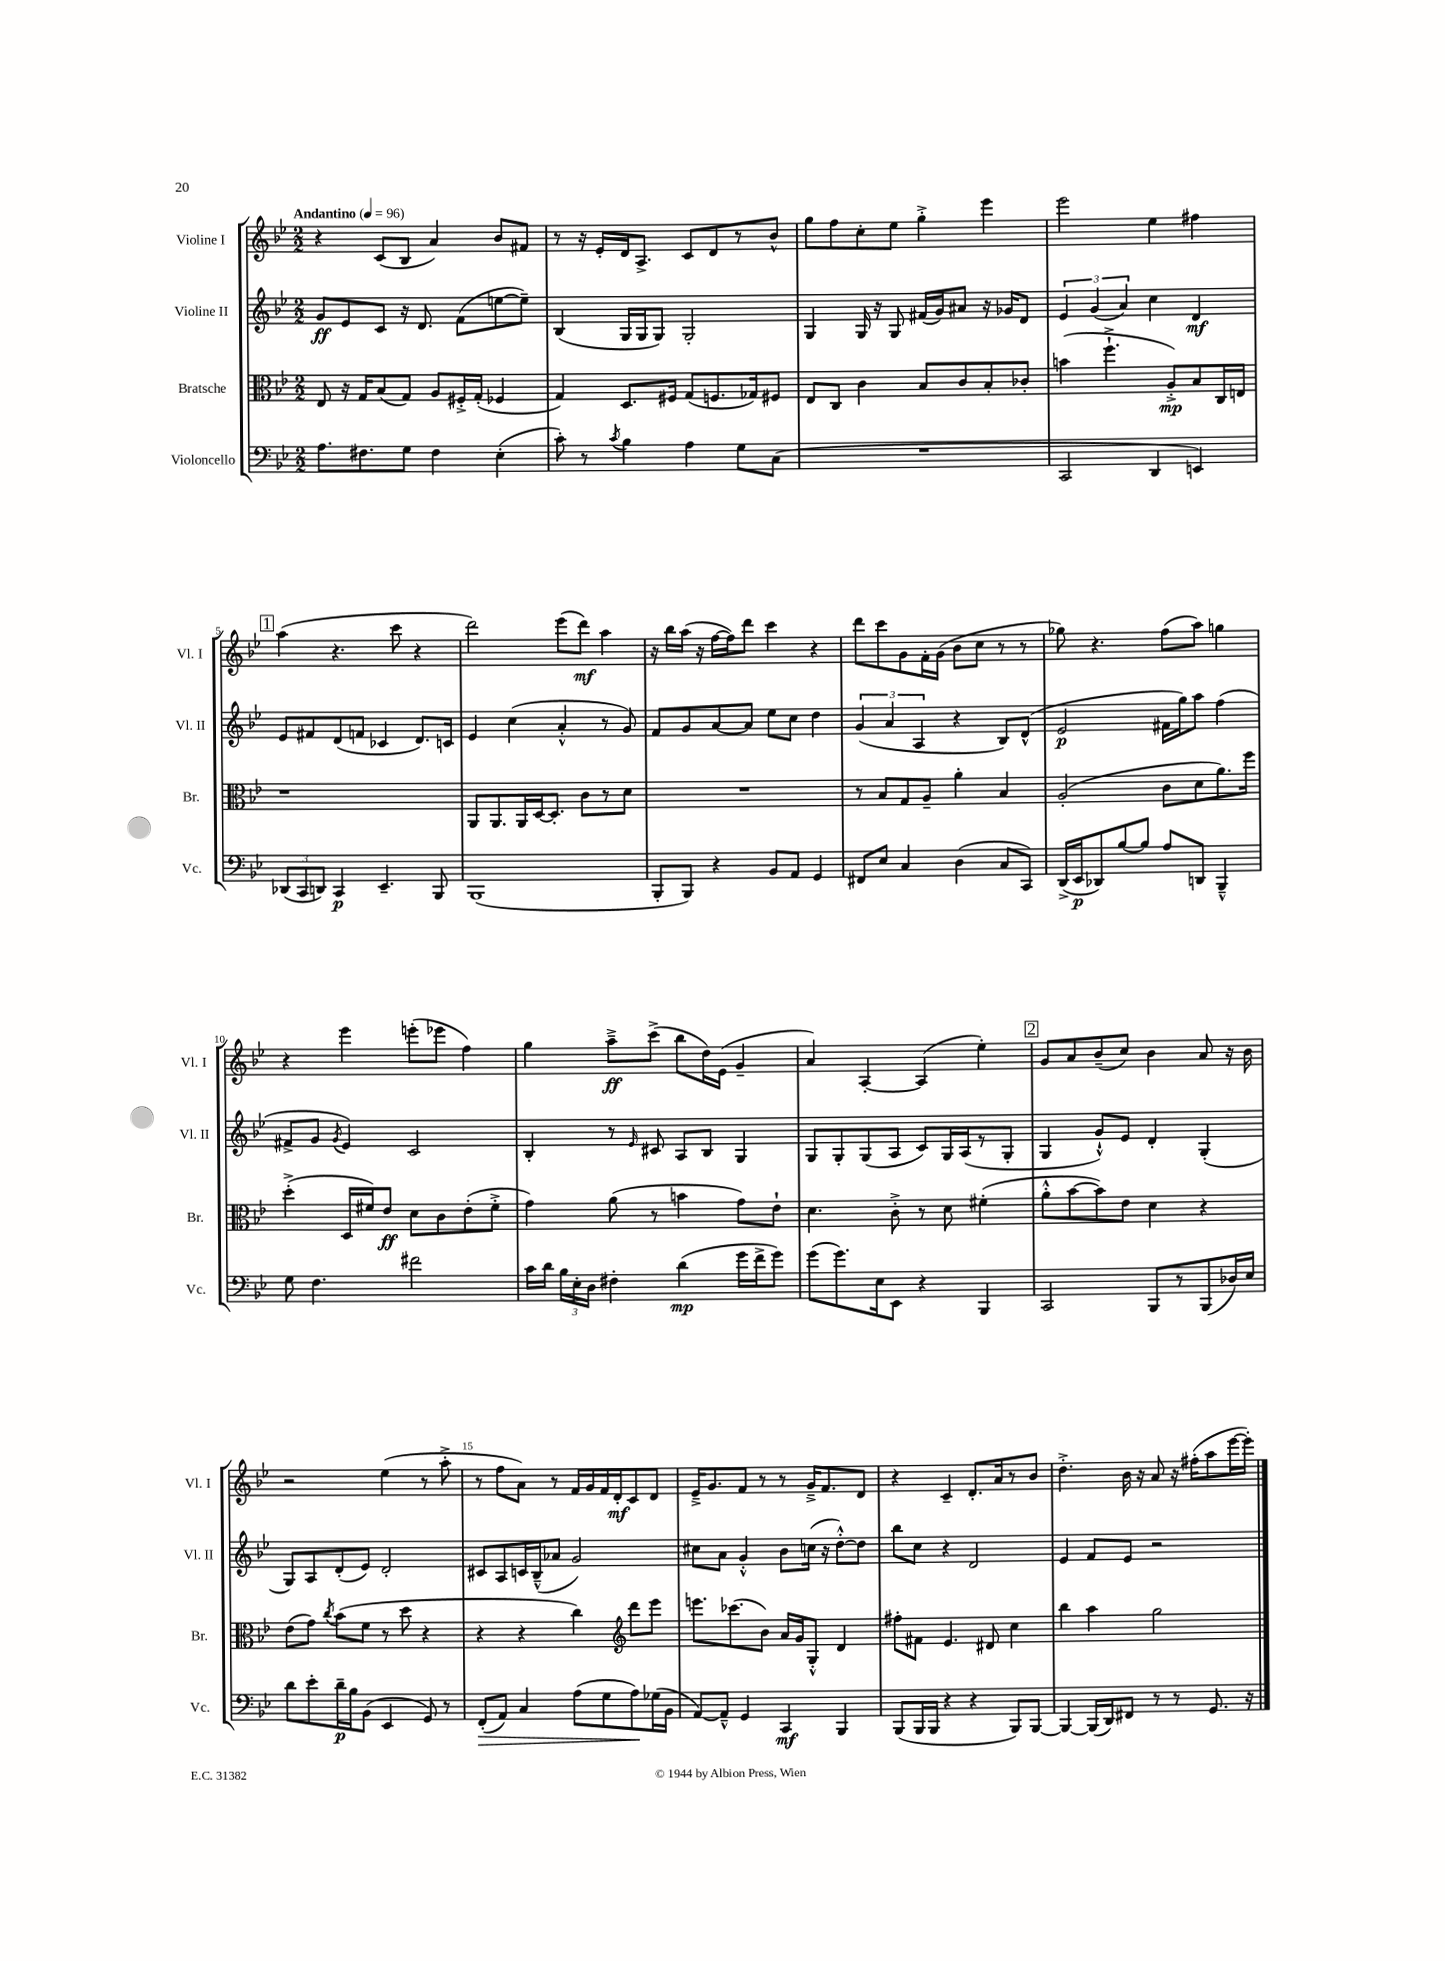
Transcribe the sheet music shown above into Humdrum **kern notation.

**kern	**kern	**kern	**kern
*staff4	*staff3	*staff2	*staff1
*clefF4	*clefC3	*clefG2	*clefG2
*k[b-e-]	*k[b-e-]	*k[b-e-]	*k[b-e-]
*M2/2	*M2/2	*M2/2	*M2/2
*MM96	*MM96	*MM96	*MM96
8.A	8E-	8g	4r
.	16r	8e-	.
8.F#	16G	.	.
.	(8B-	8c	(8c
8G	8G)	16r	8B-
.	.	8.d	.
4F#	8A	.	4a)
.	16F#'^	(8f	.
.	(16G'	.	.
(4E-'	4F-	[8ee	8b-
.	.	8ee~])	8f#
=	=	=	=
8c')	4G)	(4B-	8r
8r	.	.	16r
.	.	.	16e-'
8qc	.	.	.
4B-	8.D	16G	16d
.	.	16G	8.A^
.	.	8G)	.
.	16F#	.	.
4A	(8G	2G'	8c
.	8.F	.	8d
8G	.	.	8r
.	16G-)	.	.
(8C	8F#	.	8b-^^
=	=	=	=
1r	8E-	4G	8gg
.	8C	.	8ff
.	4c	16G	8cc'
.	.	16r	.
.	.	8G	8ee-
.	8B-	(16f#	4gg'^
.	.	16g)	.
.	8c	8a#	.
.	8B-'	16r	4eee-
.	.	16g-	.
.	8c-'	8d	.
=	=	=	=
2CC	(4b	6e-	2eee-
.	.	(6g	.
.	4.ff`^	.	.
.	.	6a)	.
4DD	.	4cc	4ee-
.	8A'^)	.	.
4EE)	8B-	4d	4ff#
.	16C	.	.
.	16E	.	.
=	=	=	=
(12DD-	1r	8e-	(4aa
12CC	.	.	.
.	.	8f#	.
12DD)	.	.	.
4CC	.	(8d	4.r
.	.	8f	.
4.EE-~	.	4c-	.
.	.	.	8ccc
.	.	8.d)	4r
8BBB-	.	.	.
.	.	16c	.
=	=	=	=
(1BBB-	8AA	4e-	2ddd)
.	8.AA	.	.
.	.	(4cc	.
.	16AA	.	.
.	[16D	.	.
.	8.D']	.	.
.	.	4a'^^	(8eee-
.	8c	.	8ddd)
.	8r	8r	4aa
.	8d	8g)	.
=	=	=	=
8BBB-'	1r	8f	16r
.	.	.	16bb-
8BBB-)	.	8g	(16aa
.	.	.	16r
4r	.	[8a	[16ff
.	.	.	16ff])
.	.	8a]	8ddd
8BB-	.	8ee-	4ccc
8AA	.	8cc	.
4GG	.	4dd	4r
=	=	=	=
8FF#	8r	(6g	8ddd
8E-	8B-	.	8ccc
.	.	6a	.
4C	8G	.	8g
.	.	6A	.
.	8A~	.	16f'
.	.	.	(16g
(4D	4a'	4r	8b-
.	.	.	8cc
8C	4B-	8B-)	8r
8CC)	.	(8d^^	8r
=	=	=	=
(16DD^	(2A'	2e-	8gg-)
16EE-	.	.	.
8DD-)	.	.	4.r
[8B-	.	.	.
8B-]	.	.	.
8A	8c	16f#	(8ff
.	.	16gg)	.
8DD	8d	8aa	8aa)
4BBB-~^^	8.a)	(4ff	4gg
.	16ff	.	.
=	=	=	=
8G	(4dd'^	8f#^	4r
4.F	.	8g	.
.	.	8qg	.
.	16D	4e-)	4eee-
.	16f#)	.	.
.	8e-	.	.
2f#	8d	2c	(8eee'
.	8c	.	8eee-
.	(8e-'	.	4ff)
.	8f#'^	.	.
=	=	=	=
16c	4g)	4B-'	4gg
16d	.	.	.
24B-	.	.	.
24E-'	.	.	.
24D	.	.	.
4F#'	(8a	8r	8aa~^
.	.	16qqe-	.
.	8r	8c#	(8ccc^
(4d	4b	8A	8bb-
.	.	8B-	16dd)
.	.	.	(16e-
16g	8g)	4G	4g~
16f^	.	.	.
8g)	8e-`	.	.
=	=	=	=
(8g	4.d	8G	4a)
8.g)	.	8G'	.
.	.	(8G	[4A'
16E-	.	.	.
8EE-	8c'^	8A	.
4r	8r	8c)	(4A]
.	8d	16G	.
.	.	(16A	.
4BBB-	(4f#'	8r	4ee-')
.	.	8G'	.
=	=	=	=
2CC	8a'^^	4G	8g
.	[8b-	.	8a
.	8b-])	8g`^^)	(8b-~
.	8e-	8e-	8cc)
8BBB-	4d	4d'	4b-
8r	.	.	.
(8BBB-	4r	(4G'	8a
16D-)	.	.	16r
16E-	.	.	16b-
=	=	=	=
8d	(8e-	8G)	2r
8e-'	8g)	8A	.
.	8qcc	.	.
16d~	(8b-	(8d'	.
16B-	.	.	.
(8BB-	8f	8e-)	.
4EE-	8r	2d'	(4ee-
.	8dd	.	.
8GG)	4r	.	8r
8r	.	.	8aa'^
=	=	=	=
(8FF'	4r	8c#	8r
8AA)	.	8A	8ff
4C	4r	16c	8a)
.	.	(16B-~^^	.
.	.	8a-	8r
(8A	4cc)	2g)	16f
.	.	.	16g
8G	.	.	16f
.	.	.	16d'
*	*clefG2	*	*
8A)	8ddd	.	8c
(16G-	8eee-	.	8d
16BB-	.	.	.
=	=	=	=
[8AA)	8.eee	8cc#	16e-~^
.	.	.	8.g
8AA~^^]	.	8a	.
.	(8.ccc-	.	.
4GG	.	4g'^^	8f
.	8b-)	.	8r
4CC	16a	8b-	8r
.	16g	.	.
.	8G'^^	(16cc	16g~^
.	.	16r	8.f
4BBB-	4d	[8dd'^^)	.
.	.	8dd]	8d
=	=	=	=
(8BBB-	8ff#'	8bb-	4r
16BBB-	8f#	8cc	.
16BBB-	.	.	.
4r	4.e-	4r	4c~
4r	.	2d	8.d'
.	8d#	.	.
.	.	.	16a
8BBB-)	4cc	.	8r
[8BBB-	.	.	8b-
=	=	=	=
4BBB-_	4bb-	4e-	4.dd'^
(16BBB-]	4aa	8f	.
16DD)	.	.	.
8FF#	.	8e-	16b-
.	.	.	16r
8r	2gg	2r	8a
8r	.	.	16r
.	.	.	(16ff#'
8.GG	.	.	8aa
.	.	.	[16eee-
16r	.	.	16eee-'])
==	==	==	==
*-	*-	*-	*-
